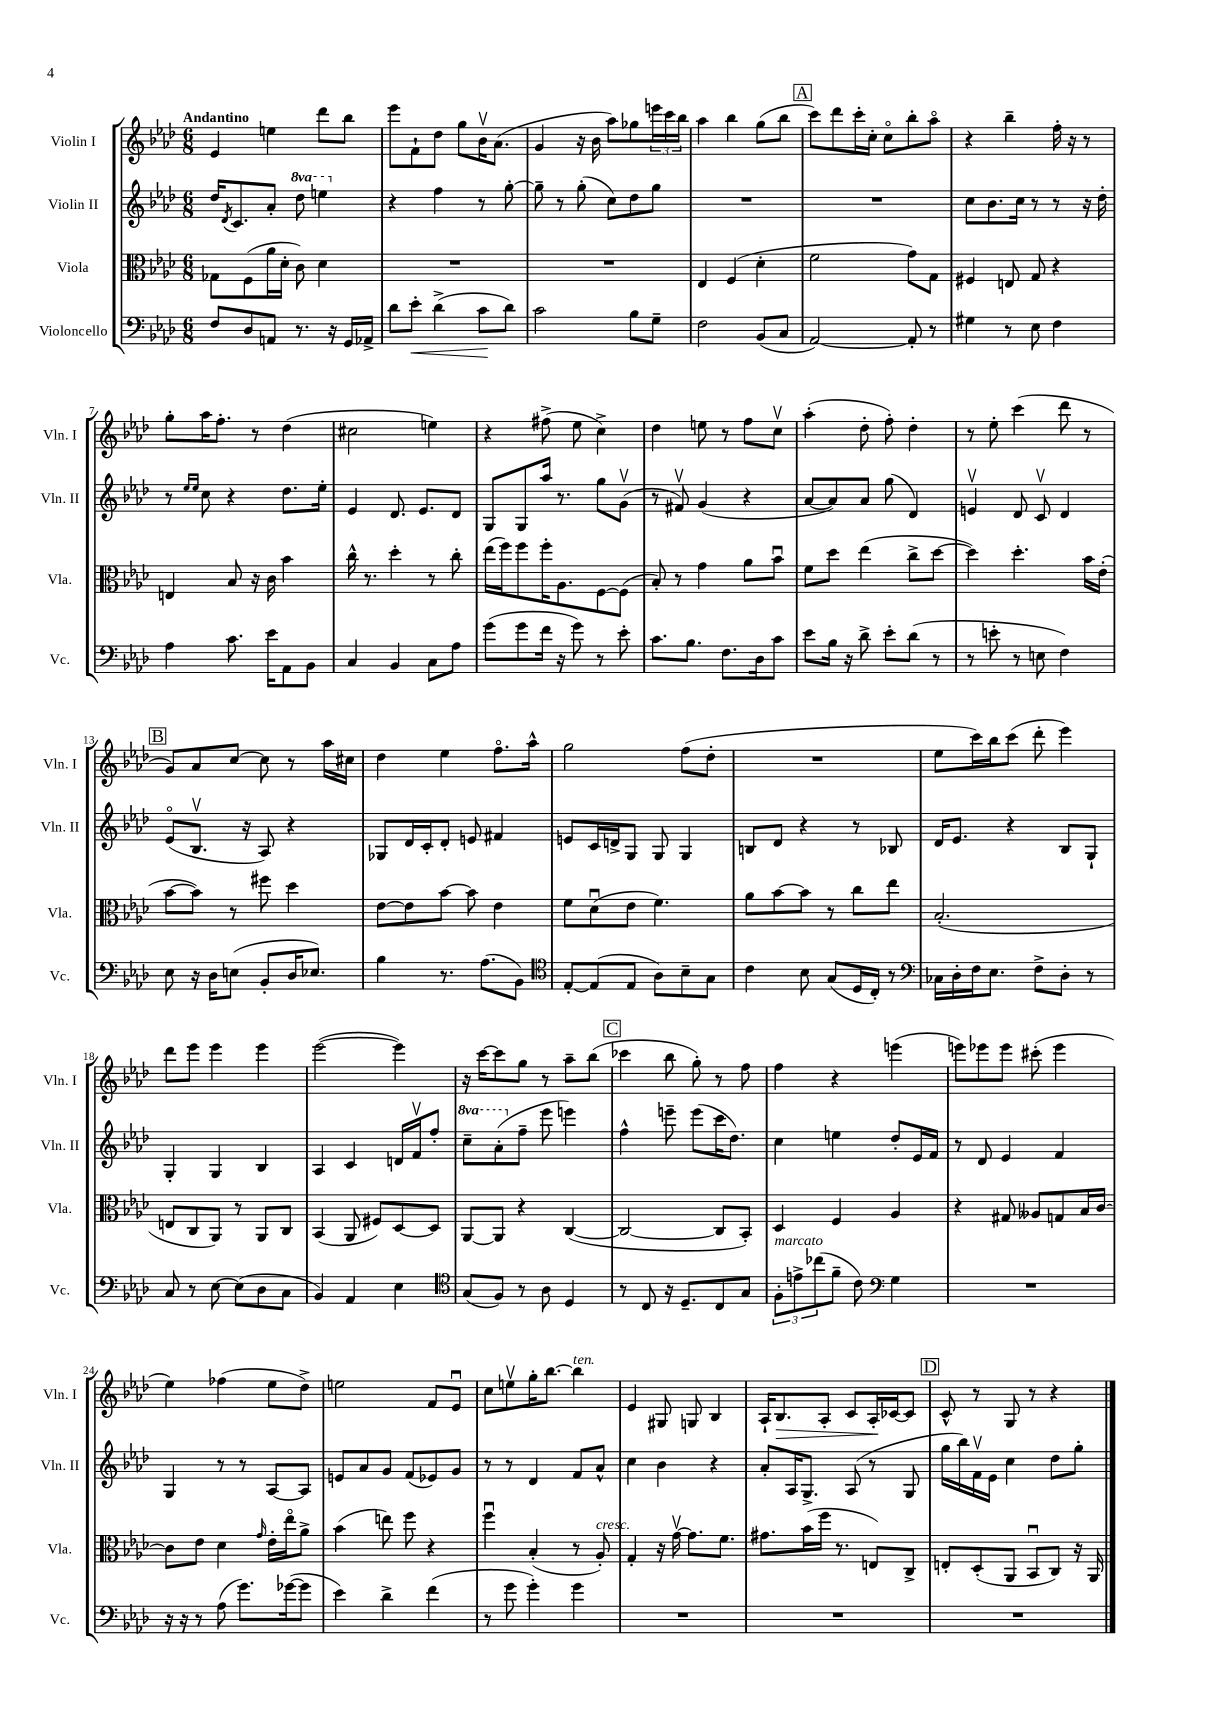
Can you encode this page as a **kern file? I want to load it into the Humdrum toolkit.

**kern	**dynam	**kern	**kern	**kern	**dynam
*part4	*part4	*part3	*part2	*part1	*part1
*staff4	*staff4	*staff3	*staff2	*staff1	*staff1
*I"Violoncello	*	*I"Viola	*I"Violin II	*I"Violin I	*
*I'Vc.	*	*I'Vla.	*I'Vln. II	*I'Vln. I	*
*clefF4	*	*clefC3	*clefG2	*clefG2	*
*k[b-e-a-d-]	*	*k[b-e-a-d-]	*k[b-e-a-d-]	*k[b-e-a-d-]	*
*M6/8	*	*M6/8	*M6/8	*M6/8	*
=1	=1	=1	=1	=1	=1
!	!	!	!	!LO:TX:a:B:t=Andantino	!
8F/L	.	8G-X\L	16dd-/KL	4e-/	.
.	.	.	8qd-/	.	.
.	.	.	8.c/	.	.
8D-/	.	(8F\	.	.	.
8AAn/J	.	16a-\L	8a-'/J	4een\	.
.	.	16d-'\JJ	.	.	.
*	*	*	*8va	*	*
8.r	.	8c\)	8ddd-\	.	.
.	.	4d-\	4eeen\	8ddd-\L	.
16r	.	.	.	.	.
16GG/LL	.	.	.	8bb-\J	.
16AA-X^/JJ	.	.	.	.	.
=2	=2	=2	=2	=2	=2
*	*	*	*X8va	*	*
8d-\L	.	2.r	4r	8eee-\L	.
!	!LO:HP:b	!	!	!	!
8e-'\J	<	.	.	8f`\	.
(4d-^\	.	.	4ff\	8dd-\J	.
.	.	.	.	8gg\L	.
8c\L	.	.	8r	16b-v\K	.
.	.	.	.	(8.a-\J	.
8d-\J)	[	.	[8gg'\	.	.
=3	=3	=3	=3	=3	=3
2c\	.	2.r	8gg~\]	4g/	.
.	.	.	8r	.	.
.	.	.	(8gg'\	16r	.
.	.	.	.	16b-\	.
.	.	.	8cc\L)	8aa-\L)	.
8B-\L	.	.	8dd-\	8gg-X\	.
8G~\J	.	.	8gg\J	24eeen\L	.
.	.	.	.	24ccc\	.
.	.	.	.	24bb-\JJ	.
=4	=4	=4	=4	=4	=4
2F\	.	4E-/	2.r	4aa-\	.
.	.	(4F/	.	4bb-\	.
(8BB-/L	.	4d-'\	.	(8gg\L	.
8C/J	.	.	.	8bb-\J	.
!!LO:REH:place=s1:t=A
=5	=5	=5	=5	=5	=5
[2AA-/)	.	2f\	2.r	8ccc\L)	.
.	.	.	.	8ddd-\	.
.	.	.	.	16ccc'\L	.
.	.	.	.	16cc'\JJ	.
.	.	.	.	8cc\L	.
8AA-'/]	.	8g\L)	.	8bb-'\	.
8r	.	8G\J	.	8aa-\J	.
=6	=6	=6	=6	=6	=6
4G#X\	.	4F#X/	8cc\L	4r	.
.	.	.	8.b-\	.	.
8r	.	8En/	.	4bb-~\	.
.	.	.	16cc\Jk	.	.
8E-\	.	8G/	8r	.	.
4F\	.	4r	8r	16ff'\	.
.	.	.	.	16r	.
.	.	.	16r	8r	.
.	.	.	16dd-'\	.	.
!!LO:LB:g=z
=7	=7	=7	=7	=7	=7
4A-\	.	4En/	8r	8gg'\L	.
.	.	.	16qqee-/LL	.	.
.	.	.	16qqee-/JJ	.	.
.	.	.	8cc\	16aa-\K	.
.	.	.	.	8.ff'\J	.
8.c\	.	8B-/	4r	.	.
.	.	16r	.	8r	.
16e-\KL	.	16c\	.	.	.
8AA-\	.	4b-\	8.dd-\L	(4dd-\	.
8BB-\J	.	.	.	.	.
.	.	.	16ee-'\Jk	.	.
=8	=8	=8	=8	=8	=8
4C/	.	16cc^^\	4e-/	2cc#X\	.
.	.	8.r	.	.	.
4BB-/	.	4dd-'\	8.d-/	.	.
.	.	.	8.e-/L	.	.
8C\L	.	8r	.	4een\)	.
8A-\J	.	8cc'\	8d-/J	.	.
=9	=9	=9	=9	=9	=9
(8g\L	.	(16ee-\LL	8G/L	4r	.
.	.	16ff\J)	.	.	.
8g\	.	8ff\	8G/	.	.
16f\Jk	.	16ff'\K	16aa-/Jk	(8ff#X^\	.
16r	.	8.A-\	8.r	.	.
8g\)	.	.	.	8ee-\	.
8r	.	[8F\	8gg\L	4cc^\)	.
8e-'\	.	(8F\J]	(8gv\J	.	.
=10	=10	=10	=10	=10	=10
8.c\L	.	8B-'/)	8r	4dd-\	.
.	.	8r	8f#Xv/)	.	.
8.B-\J	.	.	.	.	.
.	.	4g\	(4g/	8een\	.
8.F\L	.	.	.	8r	.
.	.	8a-\L	4r	8ff\L	.
16D-\k	.	.	.	.	.
8c\J	.	8b-u\J	.	8ccv\J	.
=11	=11	=11	=11	=11	=11
8e-\L	.	8f\L	[8a-/L	(4aa-'\	.
16B-\Jk	.	8dd-\J	8a-/])	.	.
16r	.	.	.	.	.
8d-^\	.	(4ee-\	8a-/J	8dd-'\	.
8e-'\L	.	.	(8gg\	8ff'\)	.
(8d-\J	.	8cc^\L	4d-/)	4dd-'\	.
8r	.	[8dd-\J	.	.	.
=12	=12	=12	=12	=12	=12
8r	.	4dd-\])	4env/	8r	.
8en'\	.	.	.	8ee-'\	.
8r	.	4.dd-'\	8d-/	(4ccc\	.
8En\	.	.	8cv/	.	.
4F\)	.	.	4d-/	8ddd-\	.
.	.	16b-\LL	.	8r	.
.	.	(16e-'\JJ	.	.	.
!!LO:LB:g=z
!!LO:REH:place=s1:t=B
=13	=13	=13	=13	=13	=13
8E-\	.	[8b-\L	(8e-/L	8g/L)	.
16r	.	8b-\J])	8.B-v/J	8a-/	.
16D-\KL	.	.	.	.	.
(8En\J	.	8r	.	[8cc/J	.
.	.	.	16r	.	.
8BB-'/L	.	8ff#X\	8A-/)	8cc\]	.
16D-/K	.	4dd-\	4r	8r	.
8.E-X/J)	.	.	.	.	.
.	.	.	.	16aa-\LL	.
.	.	.	.	16cc#X\JJ	.
=14	=14	=14	=14	=14	=14
4B-\	.	[8e-\L	8G-X/L	4dd-\	.
.	.	8e-\]	16d-/L	.	.
.	.	.	16c'/J	.	.
8.r	.	[8b-\J	8d-'/J	4ee-\	.
.	.	8b-\]	8en/	.	.
(8.A-\L	.	.	.	.	.
.	.	4e-\	4f#X/	8.ff\L	.
8BB-\J)	.	.	.	.	.
.	.	.	.	16aa-^^\Jk	.
=15	=15	=15	=15	=15	=15
*clefC4	*	*	*	*	*
[8E-'/L	.	8f\L	8en/L	2gg\	.
(8E-/]	.	(8d-u\	16c/L	.	.
.	.	.	16dn^/J	.	.
8E-/J	.	8e-\J	8G/J	.	.
8A-\L)	.	4.f\)	8G/	.	.
8B-~\	.	.	4G/	(8ff\L	.
8G\J	.	.	.	8dd-'\J	.
=16	=16	=16	=16	=16	=16
4c\	.	8a-\L	8Bn/L	2.r	.
.	.	[8b-\	8d-/J	.	.
8B-\	.	8b-\J]	4r	.	.
(8G/L	.	8r	.	.	.
16D-/L	.	8cc\L	8r	.	.
16C'/JJ)	.	.	.	.	.
8r	.	8ee-\J	8B-X/	.	.
=17	=17	=17	=17	=17	=17
*clefF4	*	*	*	*	*
16C-X\LL	.	(2.B-'/	16d-/KL	8ee-\L	.
16D-'\	.	.	8.e-/J	.	.
16F\J	.	.	.	16ccc\L)	.
8.E-\J	.	.	.	16bb-\J	.
.	.	.	4r	(8ccc\J	.
8F^\L	.	.	.	8ddd-'\	.
8D-'\J	.	.	8B-/L	4eee-\)	.
8r	.	.	8G`/J	.	.
!!LO:LB:g=z
=18	=18	=18	=18	=18	=18
8C/	.	8En/L	4G'/	8ddd-\L	.
8r	.	8C/	.	8eee-\J	.
[8E-\	.	8AA-/J)	4G/	4eee-\	.
(8E-\L]	.	8r	.	.	.
8D-\	.	8AA-/L	4B-/	4eee-\	.
8C\J	.	8C/J	.	.	.
=19	=19	=19	=19	=19	=19
4BB-/)	.	(4BB-/	4A-/	([2eee-\	.
4AA-/	.	8AA-/	4c/	.	.
.	.	8F#X/L)	.	.	.
4E-\	.	[8D-/	16dn/LL	4eee-\])	.
.	.	.	16fv/J	.	.
.	.	8D-/J]	8ff'/J	.	.
=20	=20	=20	=20	=20	=20
*clefC4	*	*	*	*	*
*	*	*	*8va	*	*
(8G/L	.	[8AA-/L	8ccc~\L	16r	.
.	.	.	.	[16ccc\KL	.
8F/J)	.	8AA-/J]	(8aa-'\	8ccc\]	.
*	*	*	*X8va	*	*
8r	.	4r	8ff~\J	8gg\J	.
8A-\	.	.	8eee-\	8r	.
4D-/	.	([4C/	4eeen\)	8aa-~\L	.
.	.	.	.	(8bb-\J	.
!!LO:REH:place=s1:t=C
=21	=21	=21	=21	=21	=21
8r	.	2C/_	4ff^^\	4ccc-X\	.
8C/	.	.	.	.	.
16r	.	.	8eeen~\	8bb-\	.
8.D-~/L	.	.	.	.	.
.	.	.	(8eee\L	8gg'\)	.
8C/	.	8C/L]	16ccc\K	8r	.
.	.	.	8.dd-\J)	.	.
8G/J	.	8BB-'/J)	.	8ff\	.
=22	=22	=22	=22	=22	=22
!LO:TX:a:i:t=marcato	!	!	!	!	!
12F'\L	.	4D-/	4cc\	4ff\	.
12en^\	.	.	.	.	.
(12cc-X\	.	.	.	.	.
8f~\J	.	4F/	4een\	4r	.
8c\)	.	.	.	.	.
*clefF4	*	*	*	*	*
4G\	.	4A-/	8dd-'/L	(4eeen\	.
.	.	.	16e-/L	.	.
.	.	.	16f/JJ	.	.
=23	=23	=23	=23	=23	=23
2.r	.	4r	8r	8eeen\L)	.
.	.	.	8d-/	8eee-X\	.
.	.	8G#X/	4e-/	8eee-\J	.
.	.	8A--X/L	.	(8ccc#X'\	.
.	.	8Gn/	4f/	4eee-\	.
.	.	16B-/L	.	.	.
.	.	[16c/JJ	.	.	.
!!LO:LB:g=z
=24	=24	=24	=24	=24	=24
16r	.	8c\L]	4G/	4ee-\)	.
16r	.	.	.	.	.
8r	.	8e-\J	.	.	.
(8A-\	.	4d-\	8r	(4ff-X\	.
8.g\L)	.	.	8r	.	.
.	.	16qqg/	.	.	.
.	.	16e-'\LL	[8A-/L	8ee-\L	.
([16g-X\k	.	16ee-\J	.	.	.
8g-\J]	.	8a-^\J	8A-/J]	8dd-^\J)	.
=25	=25	=25	=25	=25	=25
4e-\)	.	(4b-\	8en/L	2een\	.
.	.	.	8a-/	.	.
4d-^\	.	8een\)	8g/J	.	.
.	.	8ff\	(8f/L	.	.
(4f\	.	4r	8e-X/)	8f/L	.
.	.	.	8g/J	8e-u/J	.
=26	=26	=26	=26	=26	=26
8r	.	4ffu\	8r	8cc\L	.
8g\	.	.	8r	8eenv\	.
4g'\)	.	(4B-'/	4d-/	16gg'\K	.
.	.	.	.	[8.bb-\J	.
!	!	!	!	!LO:TX:a:i:t=ten.	!
4g\	.	8r	8f/L	4bb-\]	.
!	!	!LO:TX:a:i:t=cresc.	!	!	!
.	.	8A-'/)	8a-^^/J	.	.
=27	=27	=27	=27	=27	=27
2.r	.	4G'/	4cc\	4e-/	.
.	.	16r	4b-\	8G#X/	.
.	.	[16gv\	.	.	.
.	.	8.g\L]	.	8Gn/	.
.	.	.	4r	4B-/	.
.	.	8.f\J	.	.	.
=28	=28	=28	=28	=28	=28
2.r	.	8.g#X\L	8a-'/L	16A-`/KL	.
!	!	!	!	!	!LO:HP:b
.	.	.	.	8.B-/	>
.	.	.	16A-/K	.	.
.	.	(16b-\L	8.G^/J	.	.
.	.	16ff\JJ	.	8A-'/J	.
.	.	8.r	.	.	.
.	.	.	(8A-/	8c/L	.
.	.	8En/L)	8r	16A-'/L	.
.	.	.	.	[16c-X/J	]
.	.	8C^/J	8G/	8c-/J]	.
!!LO:REH:place=s1:t=D
=29	=29	=29	=29	=29	=29
2.r	.	8En'/L	16gg\LL	8c^^/	.
.	.	.	16bb-\)	.	.
.	.	(8D-'/	16fv\	8r	.
.	.	.	16e-\JJ	.	.
.	.	8AA-/J	4cc\	8G/	.
.	.	8BB-u/L	.	8r	.
.	.	8C/J)	8dd-\L	4r	.
.	.	16r	8gg'\J	.	.
.	.	16AA-/	.	.	.
==	==	==	==	==	==
*-	*-	*-	*-	*-	*-
